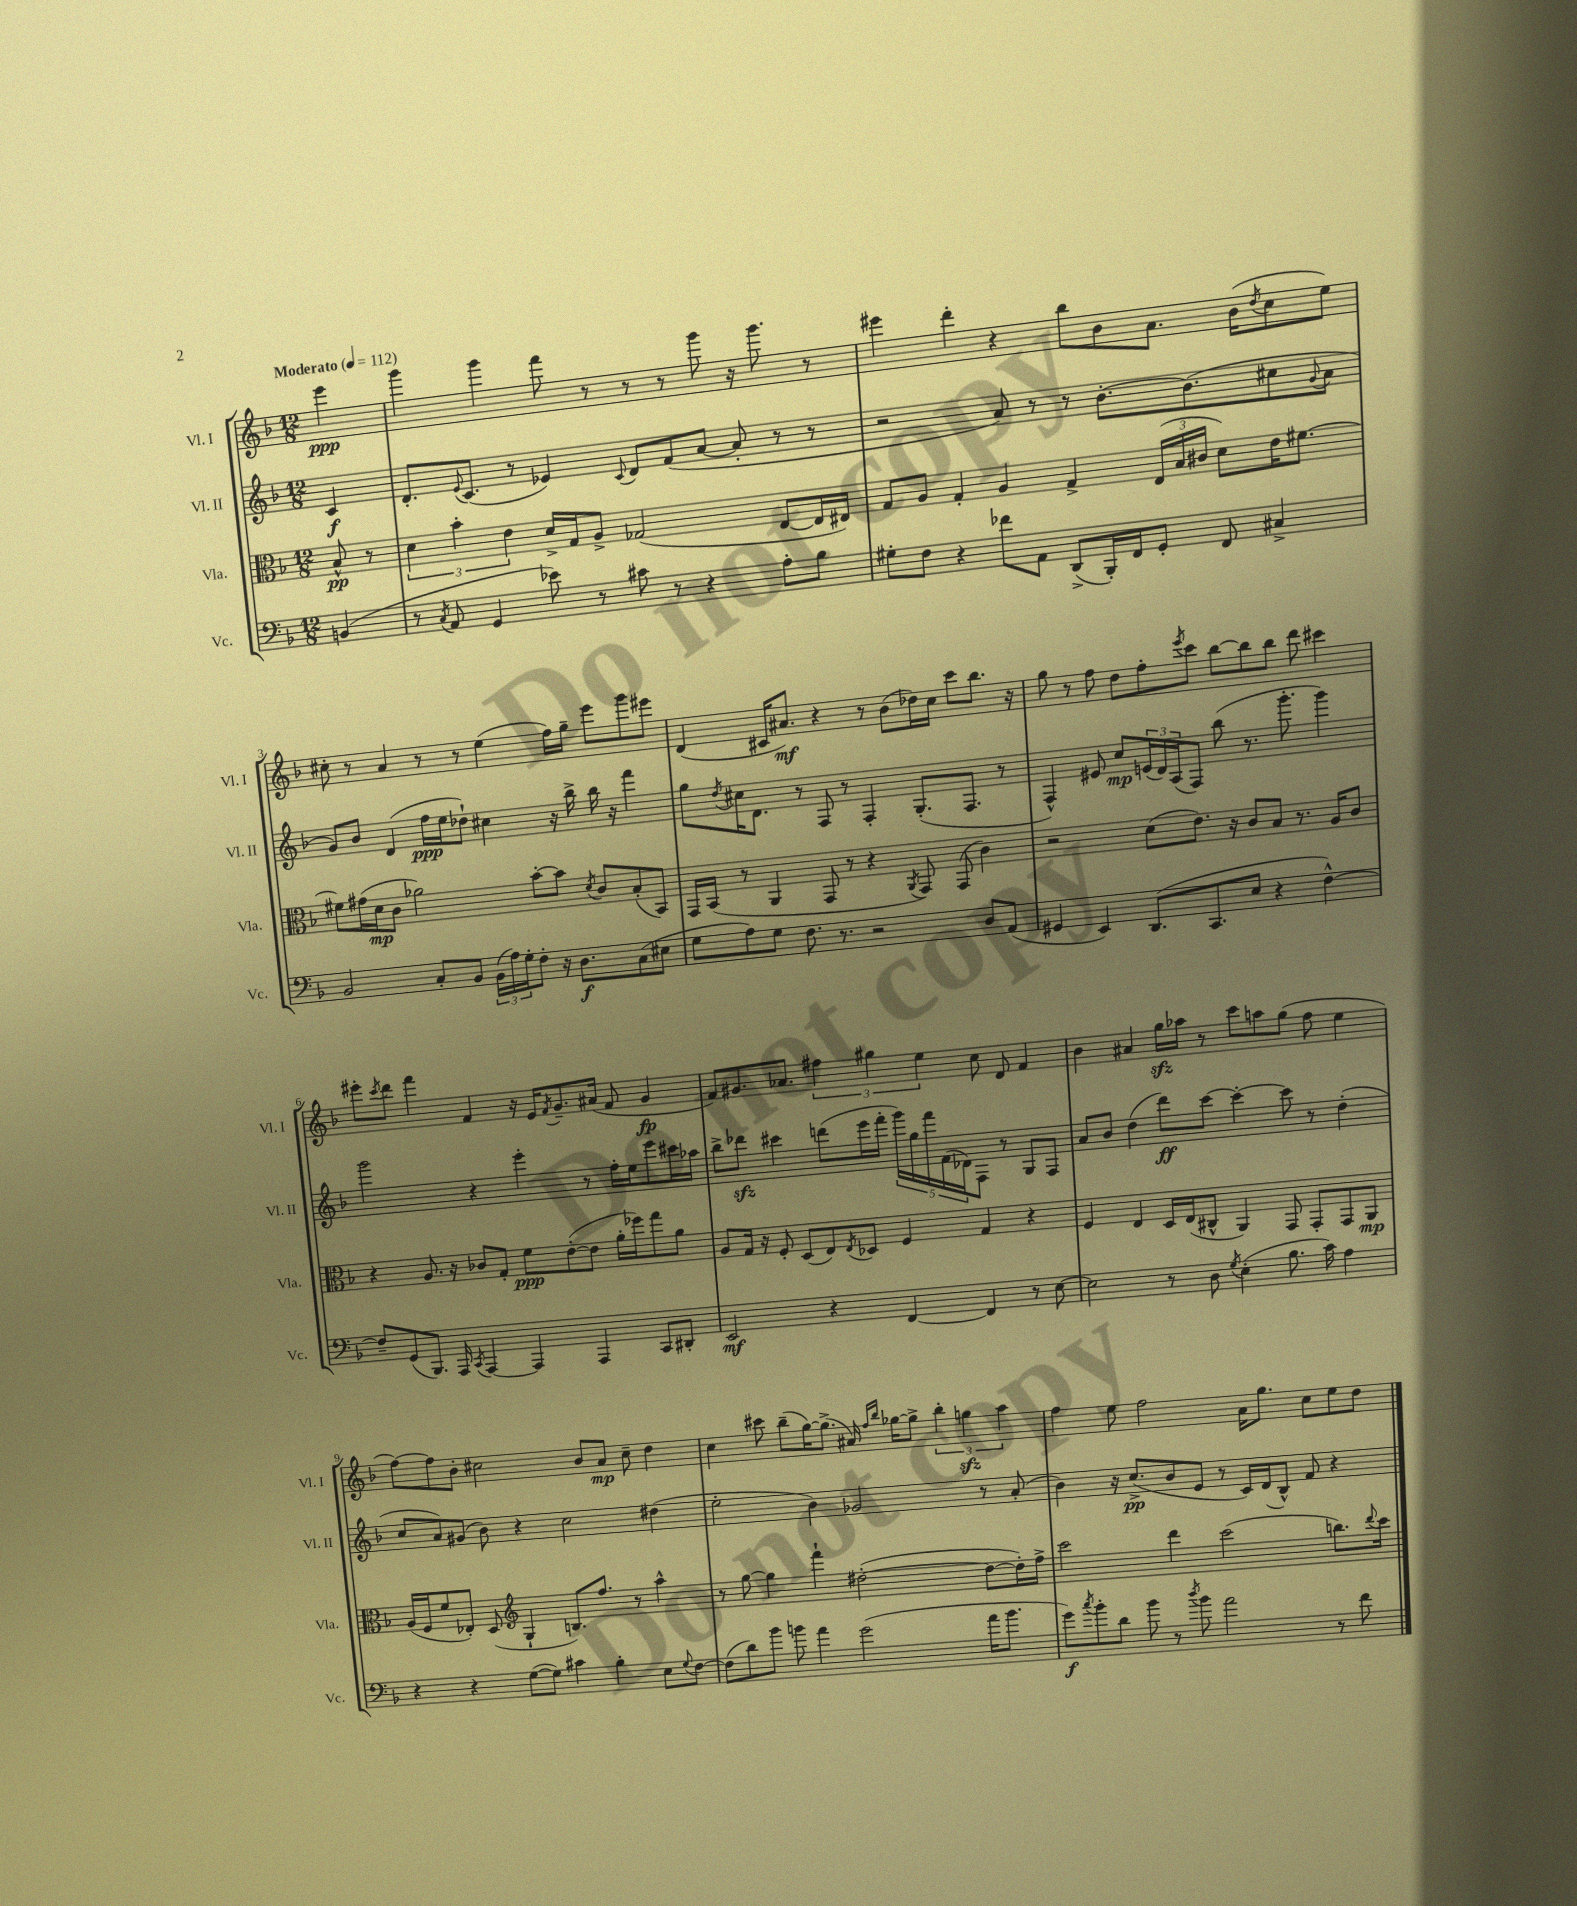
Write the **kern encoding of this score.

**kern	**kern	**kern	**kern
*staff4	*staff3	*staff2	*staff1
*clefF4	*clefC3	*clefG2	*clefG2
*k[b-]	*k[b-]	*k[b-]	*k[b-]
*M12/8	*M12/8	*M12/8	*M12/8
*MM112	*MM112	*MM112	*MM112
(4BB/	8B-^^/	4c/	4eee\
.	8r	.	.
=	=	=	=
8r	6d\	8.d'/L	4ggg\
8qC/	.	.	.
8AA/	.	.	.
.	6b-'\	.	.
.	.	8qqe/	.
.	.	(8.c/J	.
4GG/	.	.	4ggg\
.	6e\	.	.
.	.	8r	.
8e-\)	16d^/LL	4e-/)	8fff\
.	16G/J	.	.
8r	8A^/J	.	8r
.	.	8qqc/	.
8c#\	(2G-/	8d/L	8r
8r	.	(8f/	8r
4r	.	[8a/J	8ggg\
.	.	8a'/]	16r
.	.	.	8.ggg\
8A'\L	[8E/L	8r	.
8B-\J	16E/]L	8r	8r
.	16E#/JJ)	.	.
=	=	=	=
8G#'\L	8G/L	2r	4eee#\
8F\J	8A/J	.	.
4r	4G'/	.	4ddd'\
8f-\L	4A/	8a/)	4r
8AA\J	.	8r	.
(8DD^/L	4G^/	8r	8bb-\L
16BBB-'/L)	.	[8.b-'\L	8b-\
16FF/J	.	.	.
8GG'/J	(24E/LL	.	8.a\J
.	24B-/	.	.
.	.	(8.b-\]	.
.	24c#/JJ	.	.
8FF/	8d\L)	.	.
.	.	.	(16b-\LK
.	.	.	8qdd/
4C#^/	16e\K	8cc#\	8cc\
.	[8.f#\J	.	.
.	.	8qqg/	.
.	.	8a\J	8ee\J)
=	=	=	=
2BB-/	8f#\]L	8g/L)	8cc#'\
.	(16g#\L	8b-/J	8r
.	16d\J	.	.
.	8c\J	(4d/	4a/
.	2a-\)	.	.
8C'/L	.	16ff\LL	8r
.	.	16ee\J	.
8BB-/J	.	8dd-`\J)	8r
(24BB-\LL	.	4cc#\	(4ee\
24A\)	.	.	.
24G'\J	.	.	.
8F'\J	[8b-'\L	.	.
16r	8b-\]J	16r	16ff\LL)
8.D\L	.	16bb-^\	16gg~\JJ
.	8qd/	.	.
.	8c/L	16bb-\	8eee\L
.	.	16r	.
(8C\	(8B-'/	4fff\	8ggg\
8E#\J	8BB-/J)	.	8eee#\J
=	=	=	=
8G\L	16GG/LL	8gg\L	(4d/
.	(16BB-/JJ	.	.
.	.	8qdd/	.
8A\)	8r	16cc#\K	.
.	.	8.d\J	.
8G\J	4AA/	.	16c#/LK
.	.	.	8.a#/J)
8.F\	.	8r	.
.	8GG/	8F/	4r
8.r	.	.	.
.	8r	8r	.
2r	4r	4F'/	8r
.	.	.	(8b-\L
.	8qAA/	.	.
.	8GG/)	(8.G'/L	16dd-\L)
.	.	.	16cc\JJ
.	(8GG/	.	8ccc\L
.	.	8.F/J	.
8D/L	4c\)	.	8.bb-\J
(8AA/J	.	8r	.
.	.	.	16r
=	=	=	=
4GG#/	2r	4F^^/)	8gg\
.	.	.	8r
4EE/)	.	8e#/	8ff\
.	.	8cc/L	8dd\L
(8.DD/L	(8d\L	(24e/L	8ff'\
.	.	24d/)	.
.	.	(24A/J	.
.	.	.	8qeee/
.	8.e\J)	8F/J)	8ccc\J
8.CC/	.	.	.
.	.	(8bb-\	[8bb-\L
.	16r	.	.
8E/J	8c/L	8.r	8bb-\]
4r	8B-/J	.	8bb-\J
.	.	8.ggg'\	.
.	8.r	.	8ddd\
[4F^^\)	.	4ggg\)	4ccc#\
.	16A/LK	.	.
.	8c/J	.	.
=	=	=	=
8F~/]L	4r	2ggg\	8eee#'\L
.	.	.	8qccc/
(8GG/	.	.	8ddd\J
8.BBB-/J)	8.A/	.	4fff\
16AAA/	16r	.	.
8qCC/	.	.	.
[4AAA/	8c-/L	4r	4f/
.	8G'/J	.	.
4AAA/]	8f\L	4eee'\	16r
.	.	.	16e/LK
.	.	.	8qf/
.	([8e'\	.	8.g~/
4AAA/	8e\]J	8r	.
.	.	.	(16a#/Jk
.	16a'\LL	16ff'\LL	8f/
.	16ff-\J)	16ee\J	.
8CC/L	8gg\	8eee\	4g/
8DD#'/J	8a\J	16ccc#\L	.
.	.	16aa-\JJ	.
=	=	=	=
2EE/	8A/L	8bb-^\L	8f/L)
.	16G/Jk	8ddd-\J	8.g#/
.	16r	.	.
.	8F'/	4ccc#\	.
.	.	.	8.a-/J
.	(8D/L	.	.
4r	8E/)	(8ddd\L	6ff#\
.	8qE/	.	.
.	8D-/J	16eee\L	.
.	.	.	6gg#\
.	.	16fff'\JJ	.
[4FF/	4F/	20ggg\LL)	.
.	.	20gg\	.
.	.	.	6ee\
.	.	20fff\	.
.	.	(20f\	.
.	.	20d-\J)	.
4FF/]	4G/	8F\J	8cc\
.	.	8r	8d/
8r	4r	8G/L	4f/
[8E\	.	8F/J	.
=	=	=	=
2E\]	4F/	8a/L	4b-\
.	.	8b-/J	.
.	4E/	(4dd\	4a#/
8r	16D/LL	8ddd\L)	16gg\LL
.	(16E/J	.	16aa-\JJ
8D\	8C#^^/J	[8ccc\J	8r
8qG/	.	.	.
(4E'\	4AA/)	4ccc'\_	8ccc\L
.	.	.	8aa\
8.B-\	8GG/	8ccc\]	(8gg\J
.	8GG'/L	8r	8ff\
16c\)	.	.	.
4A\	8GG/	(4dd'\	4ee\
.	8AA/J	.	.
=	=	=	=
4r	(16A/LL	8cc/L	[8ff\L)
.	16F/J	.	.
.	8f/	8a/)	8ff\]
4r	8E-'/J)	(8g#/J	8b-'\J
.	(8D/	8b-\)	2cc#\
*	*clefG2	*	*
([8G\L	4G`/	4r	.
8G\]J)	.	.	.
4c#\	8.B/L)	2cc\	.
.	.	.	8b-/L
.	8.ff/J	.	.
4B-'\	.	.	8a/J
.	8r	.	8cc#~\
8E\L	4aa^^\	(4dd#\	4dd\
8qqG/	.	.	.
[8F\J	.	.	.
=	=	=	=
(8F\]L	8r	2ee'\	4cc\
8d\)	[8gg\	.	.
8b-\J	4gg\]	.	8ccc#\
8b\	.	.	(8bb-~\L
4a\	4fff`\	4b-\)	[16gg\K)
.	.	.	(8.gg^\]J
(2g\	([2dd#'\	2g-/	16a#/)
.	.	.	16qqff/LL
.	.	.	16qqbb-/JJ
.	.	.	[16gg-\LK
.	.	.	8gg-^\]J
.	.	.	6bb-'\
.	.	.	6gg\
16a\LK	8dd#\_L	8r	.
8.b\J	.	.	.
.	.	.	6aa\
.	16dd#'\]L)	(8a'/	.
.	16ff^\JJ	.	.
=	=	=	=
8g\L)	2ccc\	4b-\)	4ff\
8qcc/	.	.	.
8b-'\	.	.	.
8d\J	.	16r	8ee\
.	.	(8.cc^/L	.
8b-\	.	.	2ff\
8r	4ddd\	8b-/	.
8qdd/	.	.	.
8b-\	.	8e/J	.
2a\	(2ccc\	8r	.
.	.	16c/LL)	16a\LK
.	.	(16d/J	8.gg\J
.	.	8B-^^/J)	.
.	.	8f/	8cc\L
8r	8.bb\L)	4r	8ee\
8f\	.	.	8dd\J
.	8qqddd/	.	.
.	16ccc\Jk	.	.
==	==	==	==
*-	*-	*-	*-
